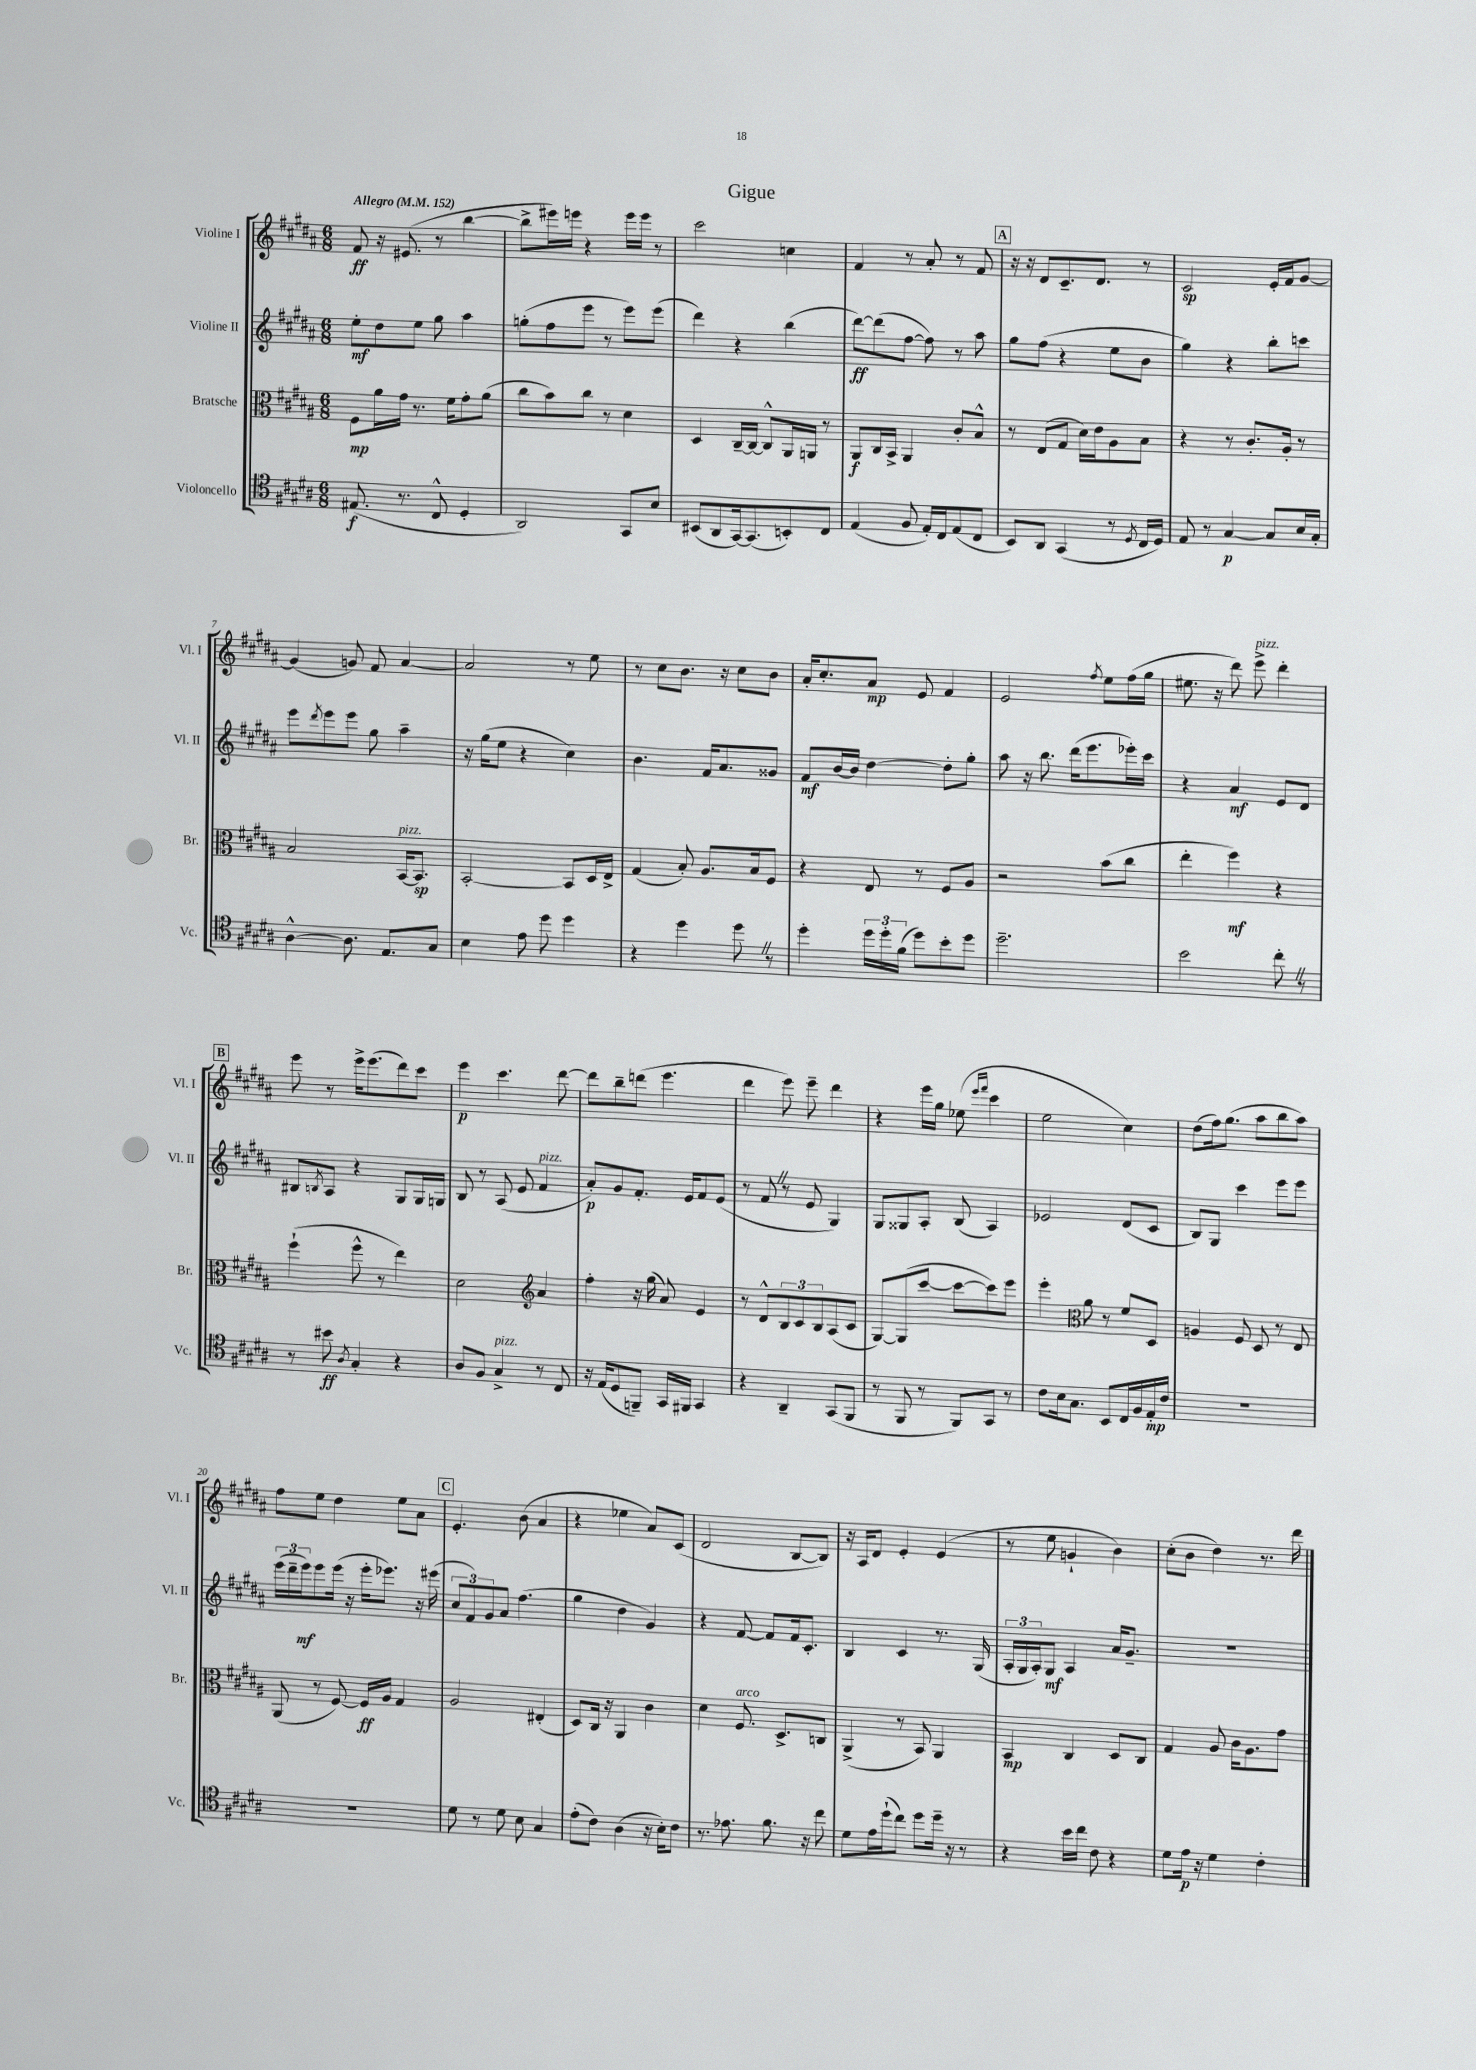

**kern	**kern	**kern	**kern
*staff4	*staff3	*staff2	*staff1
*clefC4	*clefC3	*clefG2	*clefG2
*k[f#c#g#d#a#]	*k[f#c#g#d#a#]	*k[f#c#g#d#a#]	*k[f#c#g#d#a#]
*M6/8	*M6/8	*M6/8	*M6/8
*MM152	*MM152	*MM152	*MM152
(8.E#	8F#	8ee'	8f#
.	16a#	8dd#	16r
8.r	16g#	.	(8.e#
.	8.r	8ee	.
8C#^^	.	8gg#	8r
.	16f#	.	.
4D#'	8g#'	4aa#	[4bb
.	(8a#	.	.
=	=	=	=
2AA#)	8cc#	(8gg'	8bb^]
.	8b)	8ff#	16eee#)
.	.	.	16eee
.	8cc#	8eee	4r
.	8r	8r	.
8GG#	4d#	8eee)	16eee
.	.	.	16eee
8B	.	(8eee	8r
=	=	=	=
(8BB#	4D#	4ddd#)	2ccc#
8AA#	.	.	.
[16GG#)	[16C#~	4r	.
(8.GG#]	16C#_	.	.
.	8C#^^]	.	.
8BB')	16AA#	(4bb	4cc
.	16AA	.	.
8C#	8r	.	.
=	=	=	=
(4E	8AA#	[8ddd#)	4f#
.	16C#	(8ddd#]	.
.	16BB^	.	.
8F#	4AA#	[8ff#	8r
16E')	.	8ff#])	8a#'
16C#	.	.	.
(8E	8c#'	8r	8r
8C#	8B^^	8aa#	8f#
=	=	=	=
8BB)	8r	8gg#	16r
.	.	.	16r
8AA#	(8E	(8ff#	8d#
(4GG#	8G#	4r	8.c#~
.	16d#)	.	.
.	16e	.	8.d#
8r	8A#	8ee	.
8qD#	.	.	.
16C#	8B	8b	8r
16D#)	.	.	.
=	=	=	=
8E	4r	4gg#)	2c#
8r	.	.	.
[4G#	8r	4r	.
.	8.c#'	.	.
8G#]	.	8bb'	16e'
.	16A#'	.	16f#
16B	8r	8ccc	[8g#
16G#'	.	.	.
=	=	=	=
[4A#^^	2B	8eee	(4g#]
.	.	8qddd#	.
.	.	8eee	.
8.A#]	.	8eee	8g)
.	.	8gg#	8f#
8.E	.	.	.
.	[16BB	4aa#~	[4a#
.	8.BB]	.	.
8G#	.	.	.
=	=	=	=
4B	[2BB'	16r	2a#]
.	.	(16gg#	.
.	.	8ee	.
8e	.	4r	.
8dd#	.	.	.
4dd#	8BB]	4cc#)	8r
.	16D#	.	8ee
.	16E^	.	.
=	=	=	=
4r	(4G#	4.b	8r
.	.	.	8cc#
4dd#	8B')	.	8.b
.	8.A#	16f#	.
.	.	8.a#	16r
8dd#	.	.	8cc#
.	16B	.	.
8r	8F#	8g##	8b
=	=	=	=
4dd#'	4r	8f#	16a#'
.	.	.	8.cc#'
.	.	[16b	.
.	.	16b]	.
24dd#	8E	[4dd#	8a#
24dd#'	.	.	.
(24f#	.	.	.
8dd#)	8r	.	8e
8b'	8F#	8dd#']	4f#
8dd#	8A#	8gg#'	.
=	=	=	=
2.dd#~	2r	8aa#	2e
.	.	16r	.
.	.	8.bb	.
.	.	(16ddd#	.
.	.	8.eee	.
.	.	.	8qff#
.	(8b	.	8ee
.	8cc#	16eee-')	(16ff#
.	.	16ccc#	16gg#
=	=	=	=
2b	4ee'	4r	8.ee#
.	.	.	16r
.	4ff#)	4a#	8ddd#)
.	.	.	8eee^
8cc#'	4r	8e	4ddd#'
8r	.	8d#	.
=	=	=	=
8r	(4ff#`	8B#	8eee
.	.	8qB	.
8b#	.	8A#	8r
8qA#	.	.	.
4G#'	8ff#^^	4r	16eee^
.	.	.	(8.eee
.	8r	.	.
4r	4ee)	8G#	8ddd#)
.	.	16G#	8ccc#
.	.	16G	.
=	=	=	=
8A#	2d#	8B	4eee
8F#	.	8r	.
4G#^	.	(8A#	4.ccc#
.	.	8e	.
*	*clefG2	*	*
8r	4a#	4f#	.
8C#	.	.	[8ddd#
=	=	=	=
16r	4ff#'	8a#')	8ddd#]
(16E	.	.	.
8D#	.	8g#	8bb~
8FF~)	16r	8.f#'	(8ddd
.	(16gg#	.	.
16GG#	8a#)	.	4.eee
16FF#	.	16e	.
4GG#	4e	8f#	.
.	.	(8e	.
=	=	=	=
4r	8r	8r	4ddd#
.	8d#^^	8f#	.
4AA#~	12B	8r	8eee)
.	12c#	.	.
.	.	8e	8eee~
.	12B	.	.
(8GG#	(8A#	4G#)	4ddd#
8FF#	8c#	.	.
=	=	=	=
8r	[8G#)	8G#	4r
8FF#	(8G#]	8G##	.
8r	[8ccc#	8A#'	16eee
.	.	.	16gg#
8FF#)	8ccc#_	(8B	(8ee-
.	.	.	16qqeee
.	.	.	16qqfff#
8GG#	8ccc#])	4A#)	4ccc#
8r	8eee	.	.
=	=	=	=
8c#	4eee'	2e-	2ee
16B	.	.	.
8.G#	.	.	.
*	*clefC3	*	*
.	8a#	.	.
8BB	8r	.	.
16C#	8f#	(8d#	4cc#)
16F#	.	.	.
16E'	8D#	8c#	.
16c#	.	.	.
=	=	=	=
2.r	4A	8B)	(8dd#
.	.	8G#	16ff#)
.	.	.	(8.gg#
.	8F#	4ccc#	.
.	8D#	.	8aa#
.	8r	8eee	8bb
.	8E	8eee	8aa#)
=	=	=	=
2.r	(8AA#	(24eee	8ff#
.	.	24ddd#~	.
.	.	24eee)	.
.	8r	8eee	8ee
.	[8F#)	(16eee	4dd#
.	.	16r	.
.	16F#]	16eee'	.
.	16A#	8.eee-)	.
.	4G#	.	8ee
.	.	16r	8a#
.	.	(16eee#	.
=	=	=	=
8d#	2A#	12cc#	4.e'
.	.	12f#)	.
8r	.	.	.
.	.	12g#	.
8d#	.	8a#	.
8B	.	(4.ff#	(8b
4G#	(4E#'	.	4a#
=	=	=	=
(8e'	8D#)	4gg#	4r
8c#)	16C#	.	.
.	16r	.	.
(4A#	4AA#	4dd#	4ee-
16r	4c#	4g#)	8a#)
16B')	.	.	.
8c#	.	.	(8c#
=	=	=	=
8.r	4d#	4r	2d#
8.e-	.	.	.
.	8.F#	[8f#	.
8.f#	.	8f#]	.
.	8.D#^	.	.
.	.	16f#	[8B
16r	.	8.c#'	.
8cc#	8C	.	8B])
=	=	=	=
8d#	(4AA#^	4B	16r
.	.	.	16A#
16e	.	.	8d#
(16dd#`	.	.	.
8cc#)	8r	4c#	4e'
8dd#	8BB)	.	.
16dd#~	4AA#	8.r	(4e
16r	.	.	.
8r	.	.	.
.	.	(16G#	.
=	=	=	=
4r	4BB	24A#'	8r
.	.	24G#	.
.	.	24A#')	.
.	.	8G#	8ee
16b	4C#	4A#	4g`
16cc#	.	.	.
8c#	.	.	.
4r	8D#	16a#	4b)
.	.	8.g#~	.
.	8C#	.	.
=	=	=	=
8d#	4G#	2.r	(8cc#'
16e	.	.	8b
16r	.	.	.
4d#	8A#	.	4dd#)
.	16c#	.	.
.	8.A#	.	.
4c#'	.	.	8.r
.	8g#	.	.
.	.	.	16ddd#
==	==	==	==
*-	*-	*-	*-
